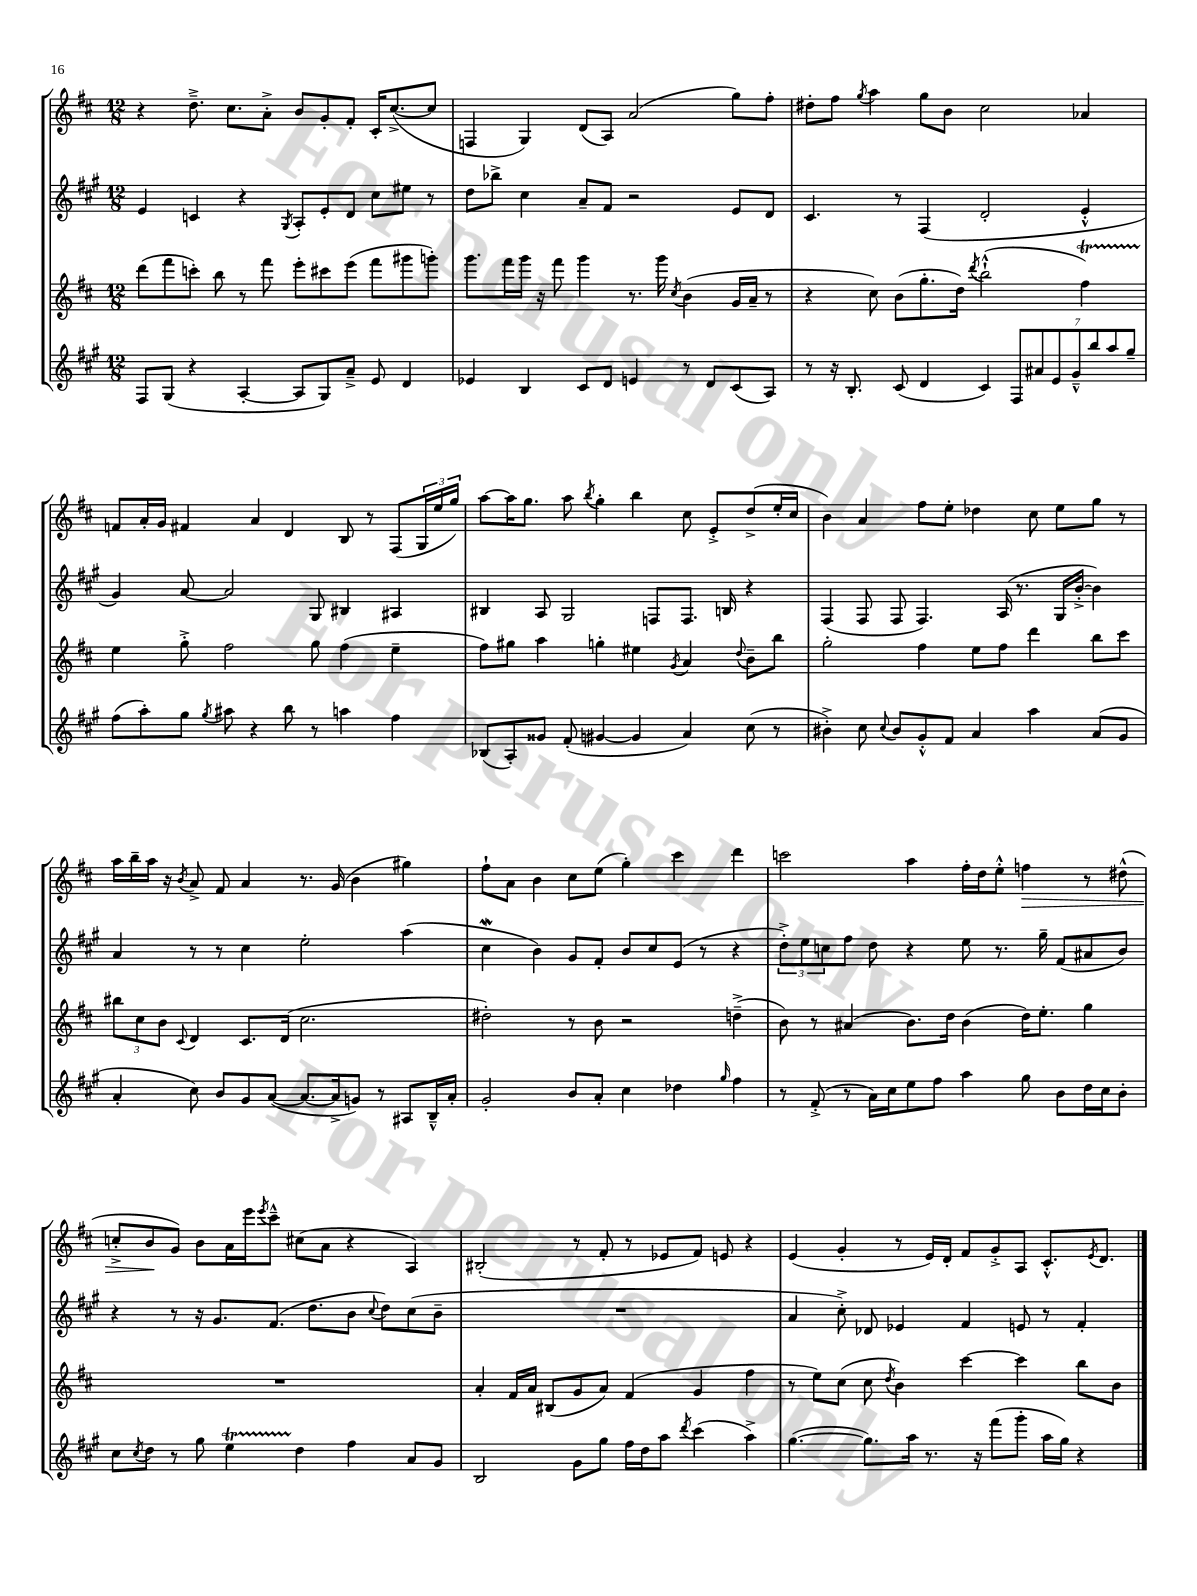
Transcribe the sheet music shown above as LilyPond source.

<<
\new StaffGroup <<
\new Staff = "s0" {
    \clef treble \key d \major \numericTimeSignature \time 12/8
    r4 d''8.---> cis''8. a'8-.-> b'8 g'8-. fis'8-. cis'16-. cis''8.~->( cis''8 |
    f4 g4) d'8( a8) a'2( g''8) fis''8-. |
    dis''8-. fis''8 \acciaccatura { g''8 } a''4 g''8 b'8 cis''2 aes'4 |
    f'8 a'16-. g'16 fis'4 a'4 d'4 b8 r8 fis8( \tuplet 3/2 { g16 e''16 g''16) } |
    a''8~ a''16 g''8. a''8 \acciaccatura { b''8 } g''4-. b''4 cis''8 e'8-.-> d''8->( e''16-. cis''16 |
    b'4) a'4 fis''8 e''8-. des''4 cis''8 e''8 g''8 r8 |
    a''16 b''16-- a''16 r16 \acciaccatura { b'8 } a'8-> fis'8 a'4 r8. g'16( b'4 gis''4) |
    fis''8-! a'8 b'4 cis''8 e''8( g''4-.) cis'''4 d'''4 |
    c'''2 a''4 fis''16-. d''16 e''8-.-^ f''4\> r8 dis''8-^( |
    c''8-.-> b'8\! g'8) b'8 a'16 e'''16 \acciaccatura { e'''8 } cis'''8---^ cis''8( a'8 r4 a4) |
    bis2-.( r8 fis'8-. r8 ees'8 fis'8) e'8 r4 |
    e'4( g'4-. r8 e'16) d'16-. fis'8 g'8-.-> a8 cis'8.-.-^ \acciaccatura { e'8 } d'8. \bar "|." |
}
\new Staff = "s1" {
    \clef treble \key a \major \numericTimeSignature \time 12/8
    e'4 c'4 r4 \acciaccatura { gis8 } a8-. e'8-. d'8 cis''8 eis''8 r8 |
    d''8 bes''8-> cis''4 a'8-- fis'8 r2 e'8 d'8 |
    cis'4. r8 fis4( d'2-. e'4-.-^ |
    gis'4) a'8~ a'2 gis8 bis4 ais4 |
    bis4 a8 gis2 f8 f8. b16 r4 |
    fis4( fis8 fis8 fis4.) a16( r8. gis16 b'16~-.-> b'4) |
    a'4 r8 r8 cis''4 e''2-. a''4( |
    cis''4\mordent b'4) gis'8 fis'8-. b'8 cis''8 e'8( r8 r4 |
    \tuplet 3/2 { d''8-.->) e''8 c''8 } fis''8 d''8 r4 e''8 r8. gis''16-- fis'8( ais'8 b'8) |
    r4 r8 r16 gis'8. fis'8.( d''8. b'8 \appoggiatura { cis''8 } d''8) cis''8( b'8-- |
    R1. |
    a'4 cis''8-.->) des'8 ees'4 fis'4 e'8 r8 fis'4-. \bar "|." |
}
\new Staff = "s2" {
    \clef treble \key d \major \numericTimeSignature \time 12/8
    d'''8( fis'''8 c'''8-.) b''8 r8 fis'''8 e'''8-. cis'''8 e'''8( fis'''8 gis'''8 g'''8-.) |
    g'''8. fis'''16 g'''16 r16 fis'''8 g'''4 r8. g'''16 \acciaccatura { cis''8 } b'4( g'16 a'16-- r8 |
    r4 cis''8) b'8( g''8.-. d''16) \acciaccatura { d'''8 } b''2-!-^( fis''4\startTrillSpan) |
    e''4\stopTrillSpan g''8-.-> fis''2 g''8 fis''4( e''4-- |
    fis''8) gis''8 a''4 g''4-. eis''4 \acciaccatura { g'8 } a'4 \appoggiatura { d''8 } b'8-- b''8 |
    g''2-. fis''4 e''8 fis''8 d'''4 b''8 cis'''8 |
    \tuplet 3/2 { bis''8 cis''8 b'8 } \appoggiatura { cis'8 } d'4 cis'8. d'16( cis''2. |
    dis''2-.) r8 b'8 r2 d''4--->( |
    b'8) r8 ais'4( b'8.) d''16 b'4( d''16) e''8.-. g''4 |
    R1. |
    a'4-. fis'16 a'16 bis8( g'8 a'8) fis'4( g'4 fis''4 |
    r8 e''8) cis''8( cis''8 \acciaccatura { d''8 } b'4) cis'''4~ cis'''4 b''8 b'8 \bar "|." |
}
\new Staff = "s3" {
    \clef treble \key a \major \numericTimeSignature \time 12/8
    fis8 gis8( r4 a4~-. a8 gis8) a'8---> e'8 d'4 |
    ees'4 b4 cis'8 d'8 e'4 r8 d'8 cis'8( a8) |
    r8 r16 b8.-. cis'8( d'4 cis'4) \tuplet 7/4 { fis8 ais'8 e'8 gis'8---^ b''8 a''8 gis''8-- } |
    fis''8( a''8-.) gis''8 \acciaccatura { gis''8 } ais''8 r4 b''8 r8 a''4 fis''4 |
    bes8( a8-.) gisis'8 fis'8-.( gis'4~ gis'4 a'4) cis''8( r8 |
    bis'4-.->) cis''8 \appoggiatura { cis''8 } bis'8 gis'8-.-^ fis'8 a'4 a''4 a'8( gis'8 |
    a'4-. cis''8) b'8 gis'8 a'8~( a'8.~ a'16-> g'8) r8 ais8 b16---^ a'16-. |
    gis'2-. b'8 a'8-. cis''4 des''4 \grace { gis''16 } fis''4 |
    r8 fis'8-.->( r8 a'16) cis''16 e''8 fis''8 a''4 gis''8 b'8 d''16 cis''16 b'8-. |
    cis''8 \acciaccatura { cis''8 } d''8 r8 gis''8 e''4\startTrillSpan d''4\stopTrillSpan fis''4 a'8 gis'8 |
    b2 gis'8 gis''8 fis''16 d''16 a''8 \acciaccatura { d'''8 } cis'''4( a''4->) |
    gis''4.~( gis''8.) a''16 r8. r16 fis'''8( gis'''8-. a''16 gis''16) r4 \bar "|." |
}
>>
>>
\layout { \context { \Score \remove "Bar_number_engraver" } }
